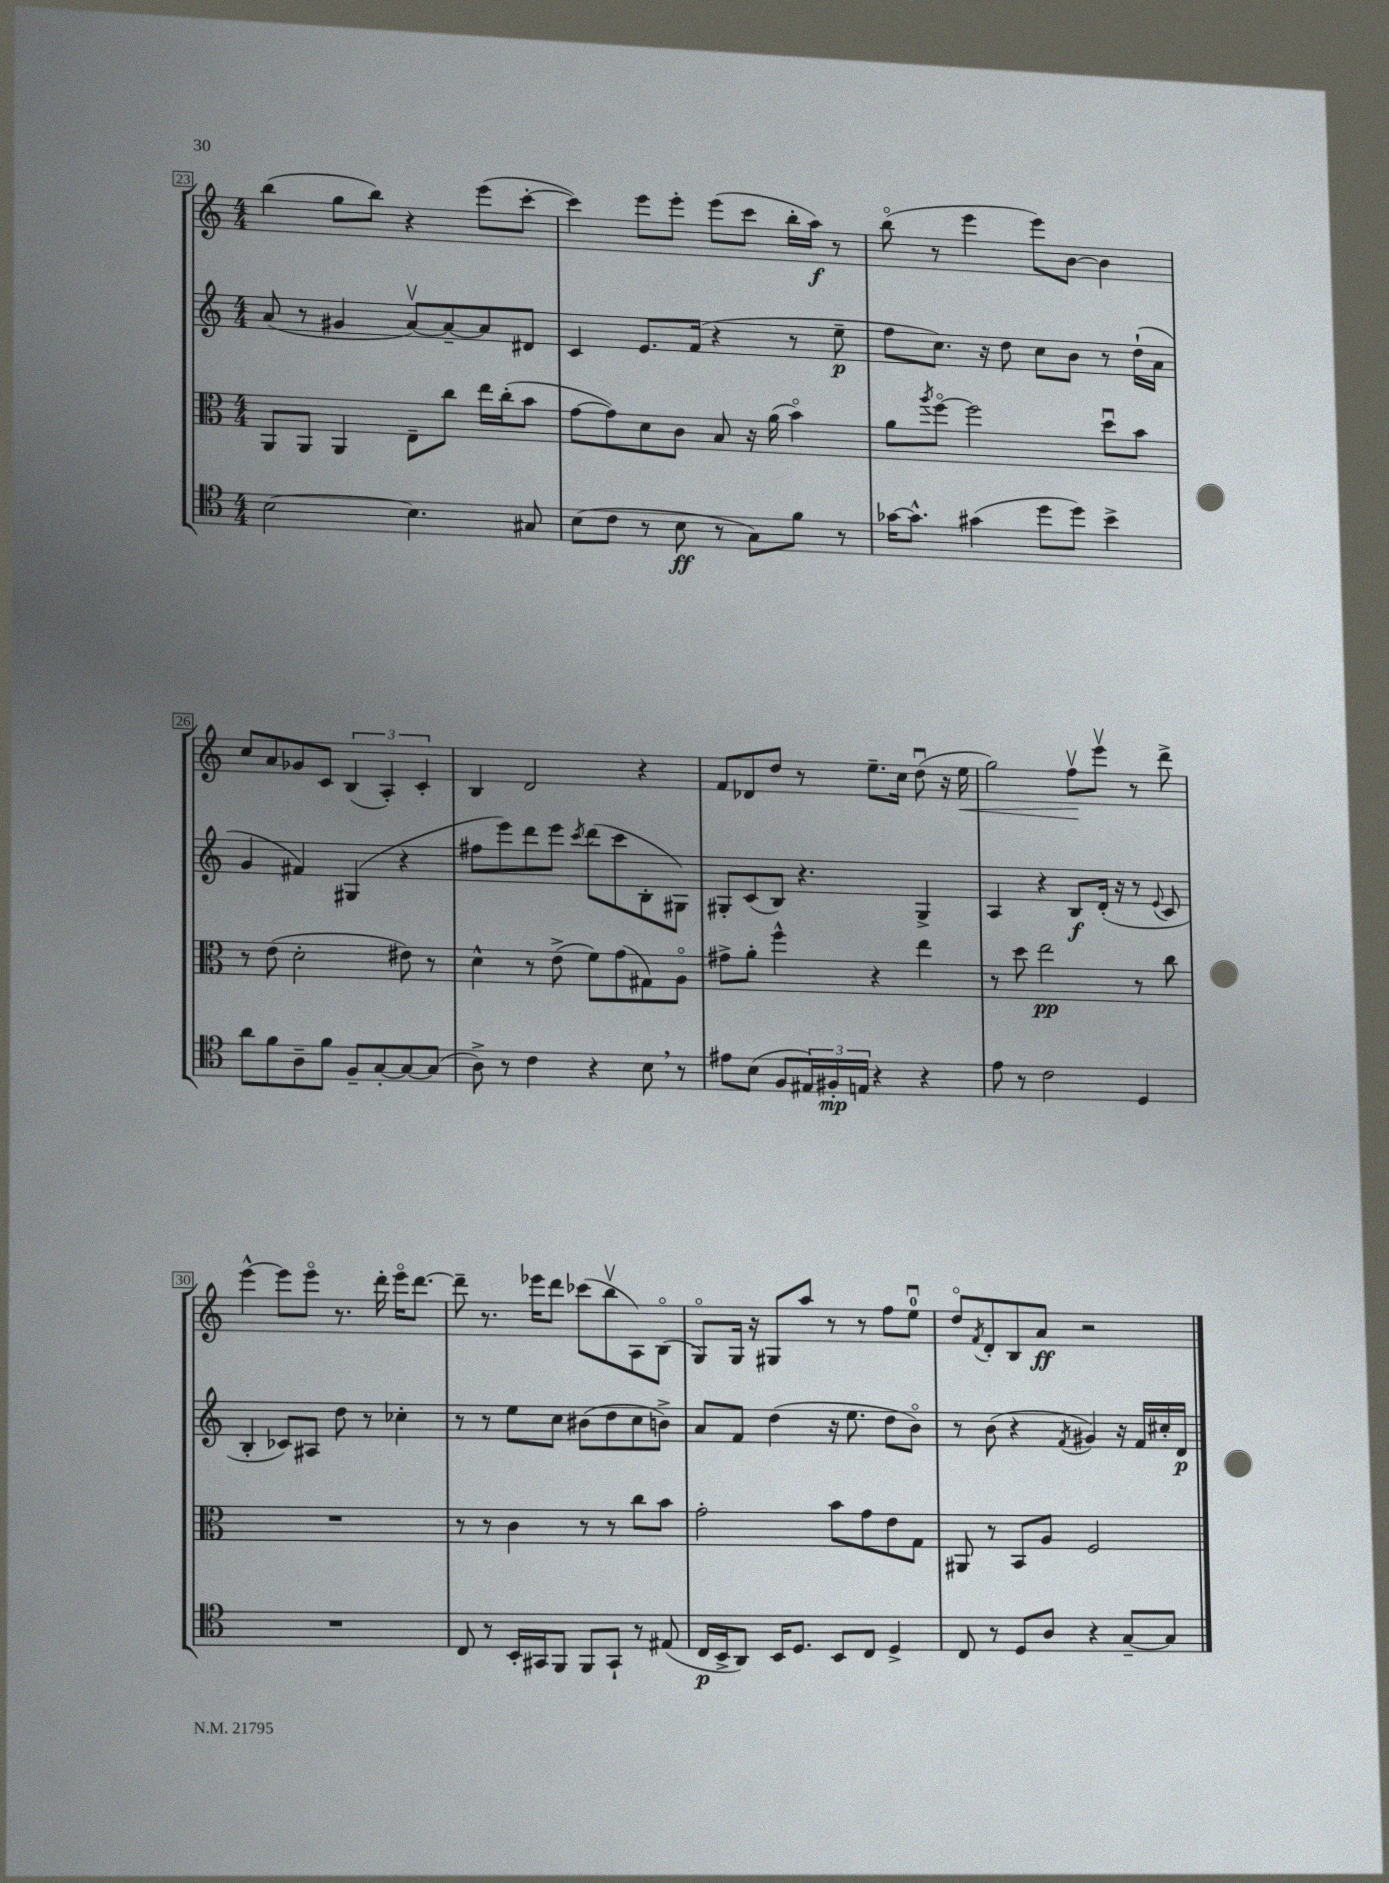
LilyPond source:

<<
\new StaffGroup <<
\new Staff = "s0" {
    \clef treble \key c \major \numericTimeSignature \time 4/4
    b''4( g''8 b''8) r4 e'''8( c'''8~-. |
    c'''4) e'''8 e'''8-. e'''8( c'''8 b''16-. a''16\f) r8 |
    b''8\flageolet( r8 e'''4 e'''8) b'8~ b'4 |
    c''8 a'8 ges'8 c'8 \tuplet 3/2 { b4( a4-.) c'4-. } |
    b4 d'2 r4 |
    f'8 des'8 d''8 r8 e''8.-- c''16 d''8\downbow( r16 e''16\< |
    g''2) f''8\upbow\! e'''8\upbow r8 d'''8-> |
    e'''4~-^ e'''8 e'''8\flageolet r8. d'''16-. e'''16\flageolet d'''8.~ |
    d'''8-- r8. ees'''16 d'''8 ces'''8( b''8\upbow a8) b8\flageolet( |
    g8\flageolet) g16 r16 gis8 a''8 r8 r8 f''8 e''8-0\downbow |
    d''8\flageolet \acciaccatura { f'8 } d'8-. b8 a'8\ff r2 \bar "|." |
}
\new Staff = "s1" {
    \clef treble \key c \major \numericTimeSignature \time 4/4
    a'8( r8 gis'4 a'8~\upbow) a'8~-- a'8 dis'8 |
    c'4 e'8. f'16( r4 r8 e''8--\p |
    f''8 c''8.) r16 d''8 c''8 b'8 r8 d''16-!( a'16 |
    g'4 fis'4) gis4( r4 |
    fis''8 e'''8) d'''8 e'''8 \acciaccatura { c'''8 } d'''8( c'''8 b8-. gis8) |
    gis8-. c'8( b8) r4. gis4-> |
    a4 r4 b8\f d'16-.( r16 r8 \appoggiatura { e'8 } c'8 |
    b4-. ces'8) ais8 d''8 r8 ces''4-. |
    r8 r8 e''8 c''8 bis'8( d''8 c''8 b'8->) |
    a'8 f'8 d''4( r16 e''8. d''8 b'8\flageolet) |
    r8 b'8( r4 \acciaccatura { f'8 } gis'4) r16 f'16 cis''16-. d'16\p \bar "|." |
}
\new Staff = "s2" {
    \clef alto \key c \major \numericTimeSignature \time 4/4
    a,8 a,8 a,4 e8-- c''8 e''16 c''16-.( b'8 |
    g'8~ g'8) d'8 c'8 b8 r16 a'16( b'4\flageolet) |
    a'8 \acciaccatura { a''8 } f''8~\flageolet f''2 d''8\downbow b'8 |
    r8 e'8( d'2-. eis'8) r8 |
    d'4-^ r8 e'8->( f'8) g'8( gis8) a8\flageolet |
    gis'8-> a'8-. f''4-^ r4 e''4 |
    r8 d''8 e''2\pp r8 c''8 |
    R1 |
    r8 r8 c'4 r8 r8 c''8 b'8 |
    g'2-. b'8 g'8 e'8 g8 |
    ais,8 r8 b,8 a8 f2 \bar "|." |
}
\new Staff = "s3" {
    \clef tenor \key c \major \numericTimeSignature \time 4/4
    b2~ b4. gis8 |
    b8( c'8 r8 b8\ff r8 g8) f'8 r8 |
    ges'16~ ges'8.-^ gis'4( d''8 d''8) b'4-> |
    a'8 f'8 a8-- f'8 f8-- g8~-. g8~ g8( |
    a8->) r8 c'4 r4 b8 \breathe r8 |
    eis'8 b8( f8 \tuplet 3/2 { eis16) fis16-.\mp e16 } r4 r4 |
    e'8 r8 c'2 d4 |
    R1 |
    c8 r8 b,16-. gis,16 f,8 f,8 gis,8-! r8 eis8( |
    c16\p b,16-> a,8) b,16 d8. b,8 c8 d4-> |
    c8 r8 d8 a8 r4 g8~-- g8 \bar "|." |
}
>>
>>
\layout { \context { \Score currentBarNumber = #23 \override BarNumber.stencil = #(make-stencil-boxer 0.1 0.3 ly:text-interface::print) } }
